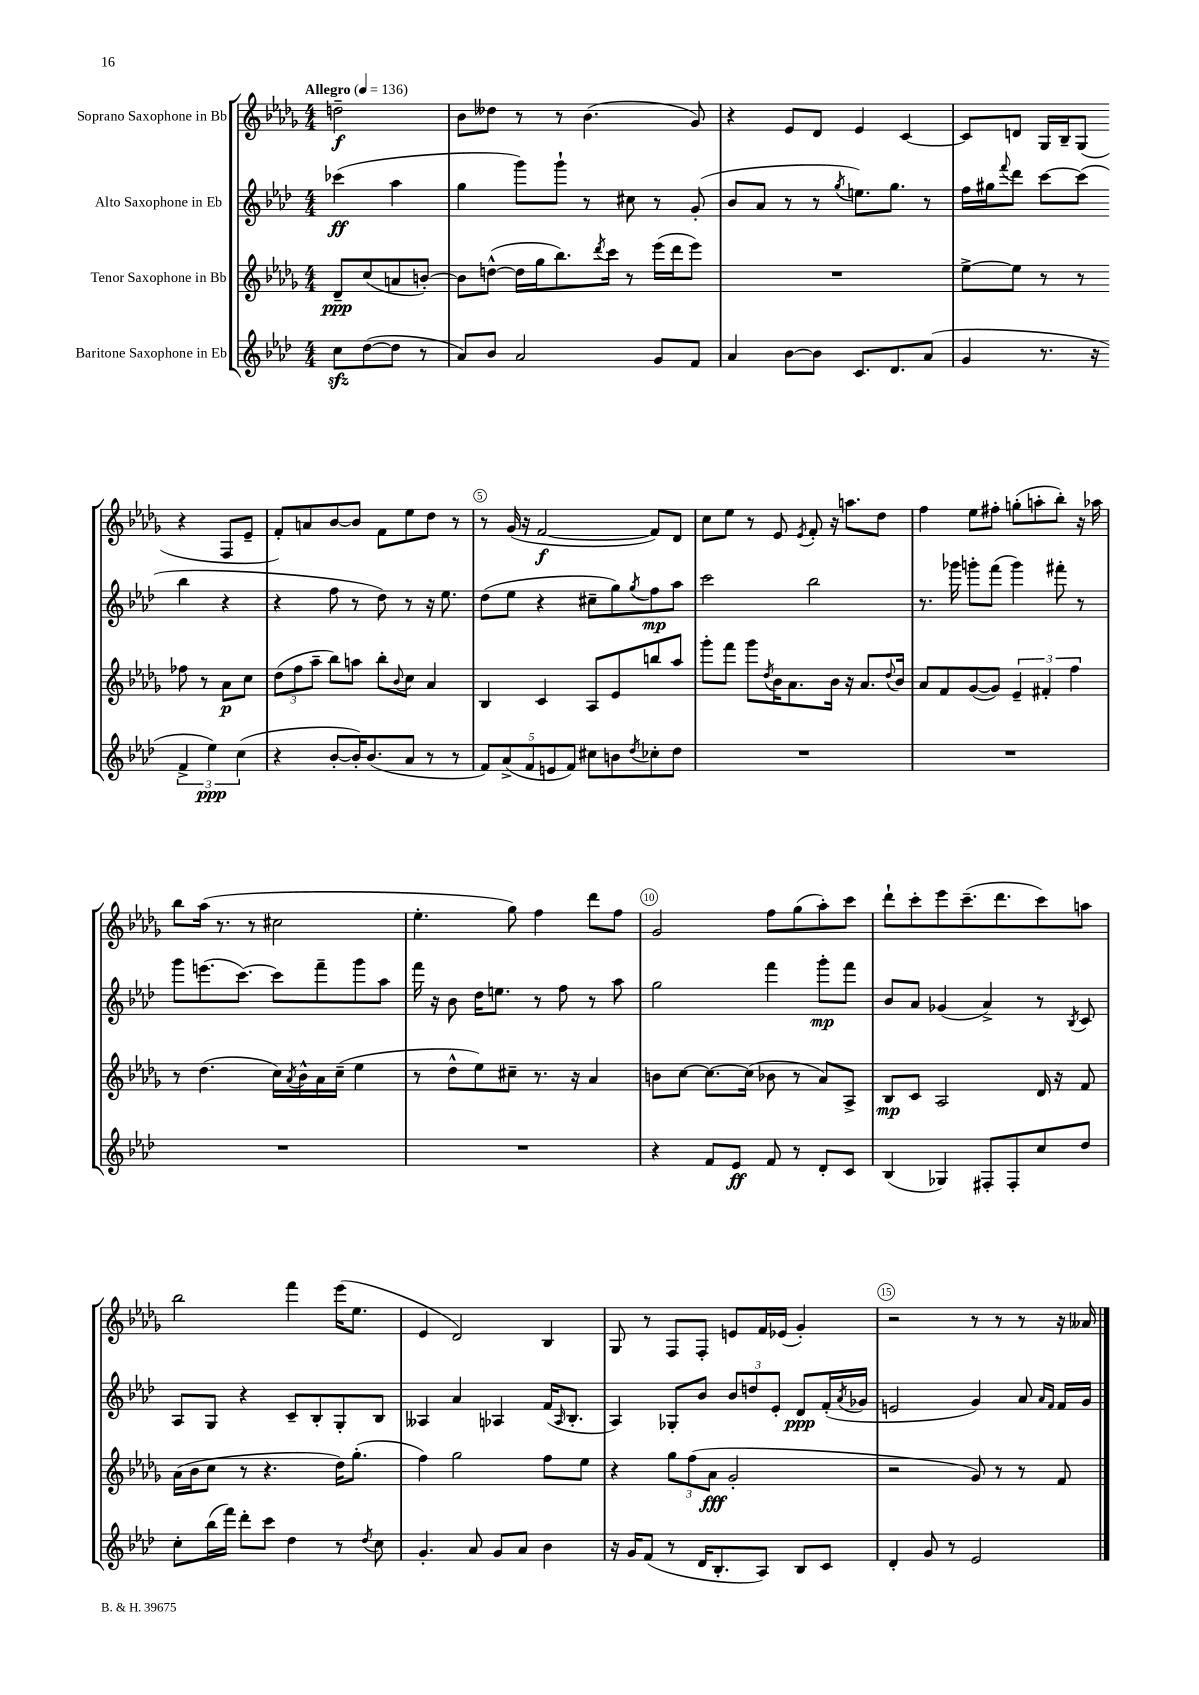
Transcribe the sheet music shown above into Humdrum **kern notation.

**kern	**kern	**kern	**kern
*staff4	*staff3	*staff2	*staff1
*clefG2	*clefG2	*clefG2	*clefG2
*k[b-e-a-d-]	*k[b-e-a-d-g-]	*k[b-e-a-d-]	*k[b-e-a-d-g-]
*M4/4	*M4/4	*M4/4	*M4/4
*MM136	*MM136	*MM136	*MM136
8cc	8d-~	(4ccc-	2dd~
([8dd-	(8cc	.	.
8dd-]	8a	4aa-	.
8r	[8b')	.	.
=	=	=	=
8a-)	8b]	4gg	8b-
8b-	([8dd^^	.	8dd--
2a-	16dd]	8ggg)	8r
.	16gg-	.	.
.	8.bb-)	8ggg`	8r
.	.	8r	(4.b-
.	8qddd-	.	.
.	16ccc	.	.
.	8r	8cc#	.
8g	(16eee-	8r	.
.	16ddd-	.	.
8f	8eee-)	(8g'	8g-)
=	=	=	=
4a-	1r	8b-	4r
.	.	8a-	.
[8b-	.	8r	8e-
8b-]	.	8r	8d-
.	.	8qgg	.
8.c	.	8.ee)	4e-
8.d-	.	8.gg	.
.	.	.	[4c
(8a-	.	8r	.
=	=	=	=
4g	[8ee-^	16ff	8c]
.	.	16gg#	.
.	.	8qqfff	.
.	8ee-]	8ddd-	8d
8.r	8r	[8ccc	16G-
.	.	.	16B-~
.	8r	(8ccc]	(8G-
16r	.	.	.
6f^	8ff-	4bb-	4r
.	8r	.	.
6ee-)	.	.	.
.	8a-	4r	8F
(6cc	.	.	.
.	8cc	.	8e-~
=	=	=	=
4r	(12dd-	4r	8f')
.	12ff	.	.
.	.	.	8a
.	12aa-~	.	.
[8b-'	8bb-)	8ff	[8b-
16b-'])	8aa	8r	8b-]
(8.b-	.	.	.
.	8bb-'	8dd-)	8f
.	8qqb-	.	.
8a-	8cc	8r	8ee-
8r	4a-	16r	8dd-
.	.	8.ee-	.
8r	.	.	8r
=	=	=	=
10f)	4B-	(8dd-	8r
(10a-^	.	.	.
.	.	8ee-	(16g-
.	.	.	16r
10f	.	.	.
.	4c	4r	[2f
10e	.	.	.
10f)	.	.	.
8cc#	8A-	8cc#~	.
8b	8e-	8gg)	.
8qdd-	.	8qgg	.
8cc-'	8bb	8ff	8f])
8dd-	8aa-	8aa-	8d-
=	=	=	=
1r	8ggg-'	2ccc	8cc
.	8fff	.	8ee-
.	8ggg-	.	8r
.	8qdd-	.	.
.	16b-	.	8e-
.	8.a-	.	.
.	.	.	8qe-
.	.	2bb-	8f'
.	16b-	.	16r
.	16r	.	8.aa
.	8.a-	.	.
.	.	.	8dd-
.	8qqdd-	.	.
.	16b-	.	.
=	=	=	=
1r	8a-	8.r	4ff
.	8f	.	.
.	.	16ggg-	.
.	([8g-	8ggg'	8ee-
.	8g-])	(8fff	8ff#'
.	6e-~	4ggg)	(8gg'
.	.	.	8aa'
.	6f#'	.	.
.	.	8fff#'	8bb-')
.	6ff	.	.
.	.	8r	16r
.	.	.	16aa-
=	=	=	=
1r	8r	8ggg	8bb-
.	(4.dd-	(8.eee	(16aa-
.	.	.	8.r
.	.	[8.ccc)	.
.	.	.	8r
.	16cc)	8ccc]	2cc#
.	8qa-	.	.
.	16b-^^	.	.
.	16a-	8fff~	.
.	(16cc~	.	.
.	4ee-	8ggg	.
.	.	8aa-	.
=	=	=	=
1r	8r	16fff	4.ee-'
.	.	16r	.
.	8dd-^^	8b-	.
.	8ee-)	16dd-	.
.	.	8.ee	.
.	8cc#~	.	8gg-)
.	8.r	8r	4ff
.	.	8ff	.
.	16r	.	.
.	4a-	8r	8ddd-
.	.	8aa-	8ff
=	=	=	=
4r	8b	2gg	2g-
.	[8cc	.	.
8f	8.cc_	.	.
8e-	.	.	.
.	(16cc]	.	.
8f	8b-	4fff	8ff
8r	8r	.	(8gg-
8d-'	8a-)	8ggg'	8aa-')
8c	8A-^	8fff	8ccc
=	=	=	=
(4B-	8B-	8b-	8ddd-`
.	8c	8a-	8ccc'
4G-)	2A-	(4g-	8eee-
.	.	.	(8.ccc~
8F#'	.	4a-^)	.
.	.	.	8.ddd-
8F#'	.	.	.
8cc	16d-	8r	8ccc)
.	16r	.	.
.	.	8qB-	.
8dd-	8f	8c	8aa
=	=	=	=
8cc'	(16a-	8A-	2bb-
.	16b-	.	.
(16bb-	8cc	8G	.
16fff)	.	.	.
8ddd-'	8r	4r	.
8ccc	4.r	.	.
4dd-	.	8c~	4fff
.	.	8B-'	.
8r	16dd-)	8G'	(16eee-
.	(8.gg-'	.	8.ee-
8qdd-	.	.	.
8cc	.	8B-	.
=	=	=	=
4.g'	4ff)	4A--	4e-
.	2gg-	4a-	2d-)
8a-	.	.	.
8g	.	4A-	.
8a-	.	.	.
4b-	8ff	(16f	4B-
.	.	16qqA-	.
.	.	8.B-'	.
.	8ee-	.	.
=	=	=	=
16r	4r	4A-)	8G-
16g	.	.	.
(8f	.	.	8r
8r	12gg-	8G-'	8F
.	(12ff	.	.
16d-	.	8b-	8F'
.	12a-	.	.
8.B-'	.	.	.
.	2g-'	12b-	8e
.	.	12dd	.
8A-)	.	.	16f
.	.	12e-'	.
.	.	.	(16e-
8B-	.	8d-	4g-')
8c	.	(16f'	.
.	.	8qa-	.
.	.	16g-	.
=	=	=	=
4d-'	2r	2e	2r
8g	.	.	.
8r	.	.	.
2e-	8g-)	4g)	8r
.	8r	.	8r
.	8r	8a-	8r
.	.	16qqa-	.
.	.	16qqf	.
.	8f	16f	16r
.	.	16g	16a--
==	==	==	==
*-	*-	*-	*-
